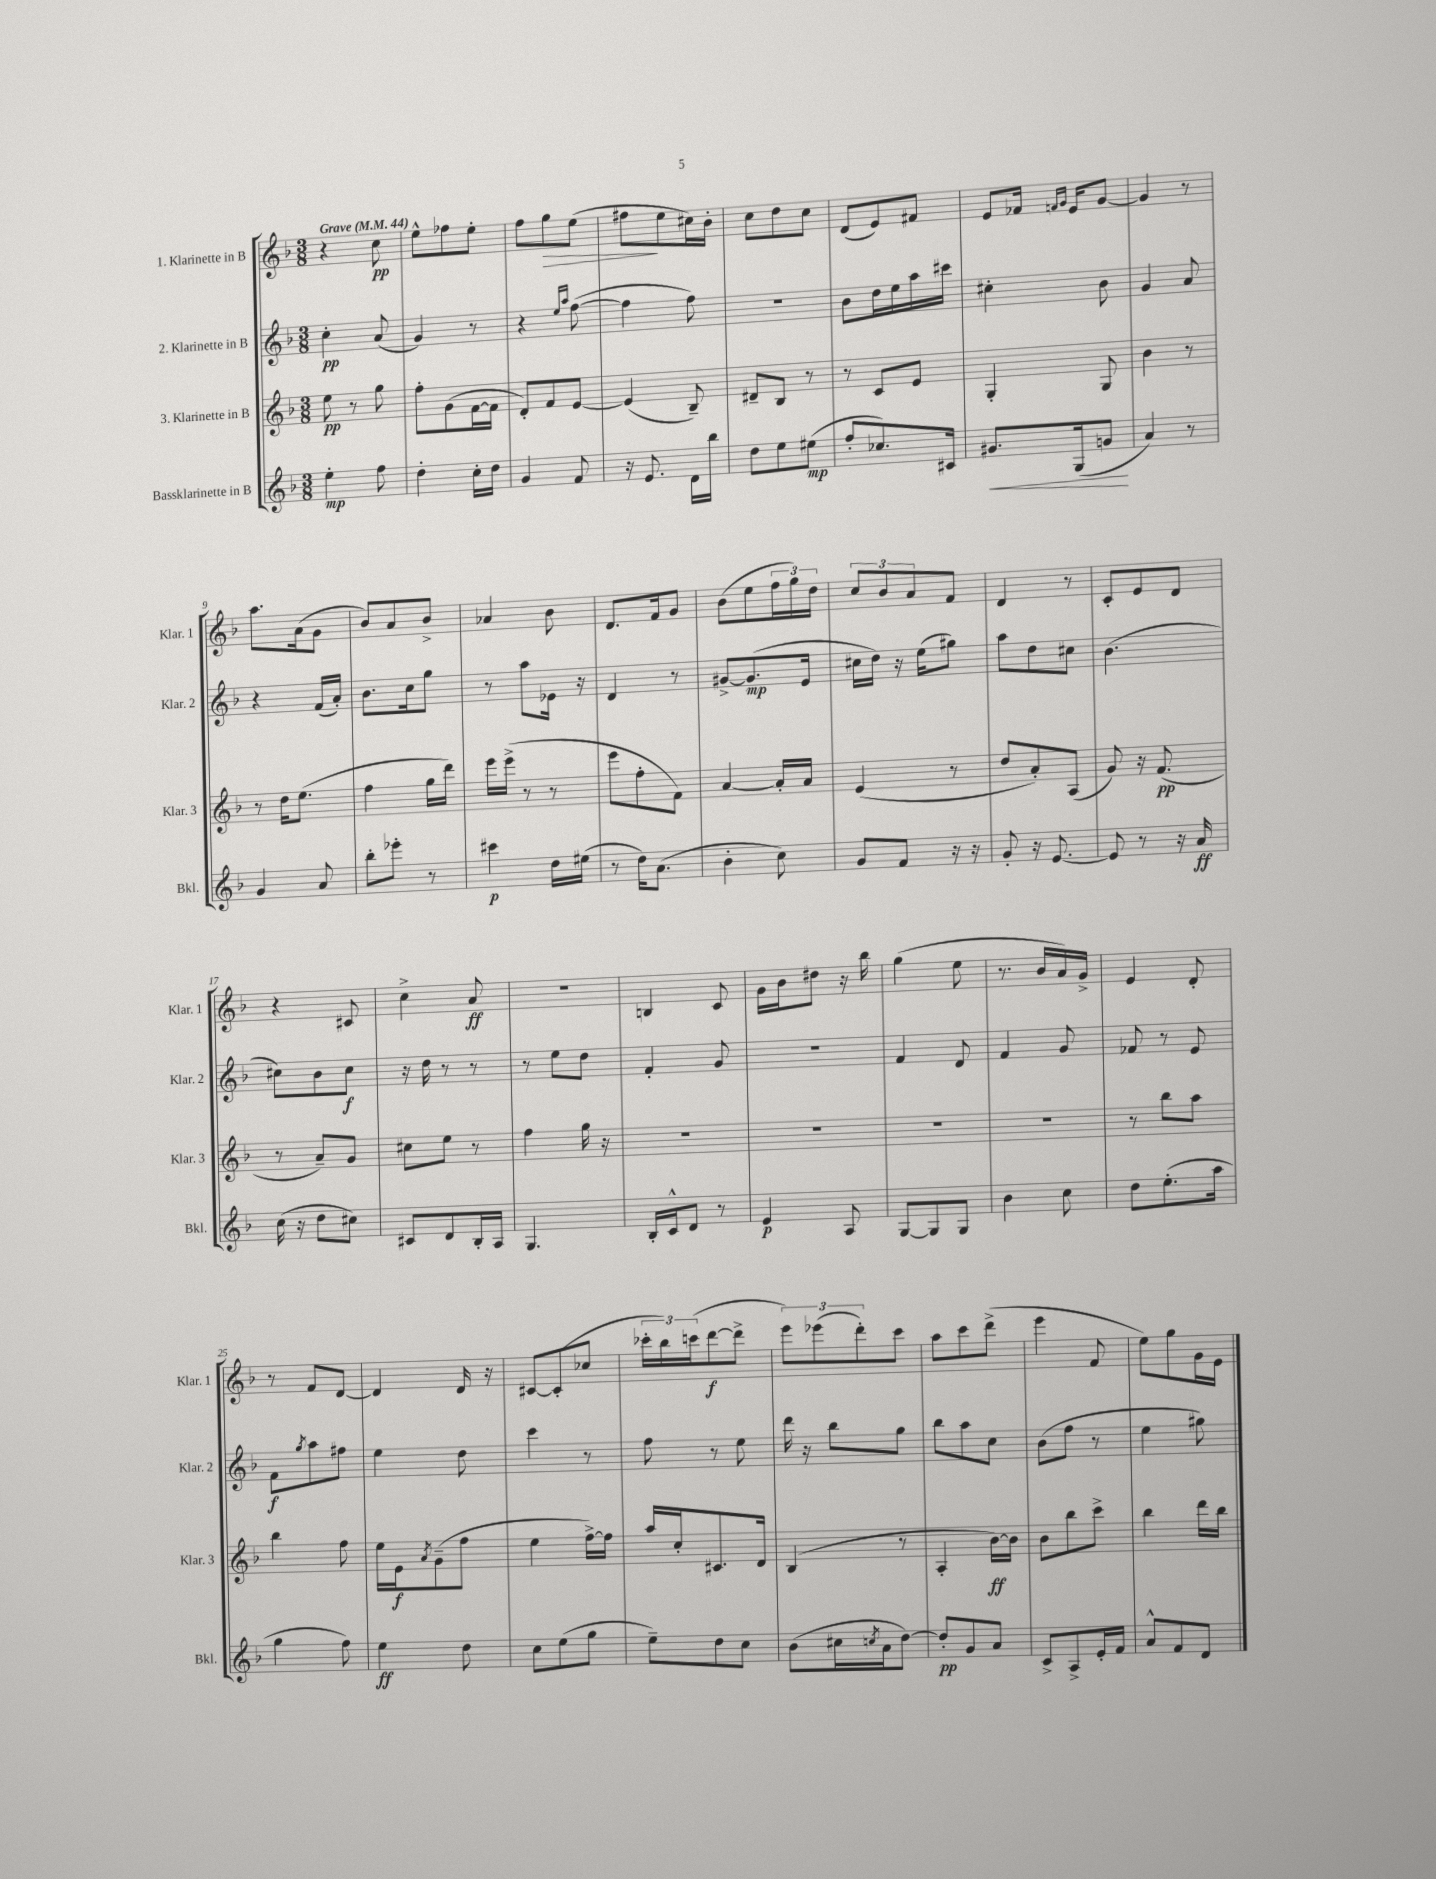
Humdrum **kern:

**kern	**kern	**kern	**kern
*staff4	*staff3	*staff2	*staff1
*clefG2	*clefG2	*clefG2	*clefG2
*k[b-]	*k[b-]	*k[b-]	*k[b-]
*M3/8	*M3/8	*M3/8	*M3/8
*MM44	*MM44	*MM44	*MM44
4ee'\	8ee\	4cc'\	4r
.	8r	.	.
8ff\	8gg\	(8a/	8cc\
=	=	=	=
4dd'\	8ff'\L	4g/)	8ee^^\L
.	(8g\	.	8ff-\
16cc'\LL	[16f\L	8r	8ee'\J
16dd\JJ	16f\]JJ	.	.
=	=	=	=
4g/	8d'/L)	4r	8ff\L
.	8f/	.	8gg\
.	.	16qqee/LL	.
.	.	16qqaa/JJ	.
8f/	[8e/J	([8ff\	(8ee\J
=	=	=	=
16r	(4e/]	4ff\]	8ff#\L
8.e/	.	.	.
.	.	.	8ee\
16d\LL	8B-~/)	8ff\)	16cc#\L)
16bb-\JJ	.	.	16b-'\JJ
=	=	=	=
8dd\L	8d#~/L	4.r	8cc\L
8ee\	8B-/J	.	8dd\
(8ee#\J	8r	.	8cc\J
=	=	=	=
8ff'/L	8r	8b-\L	(8d/L
8.cc-/)	8c/L	16dd\L	8e/)
.	.	16ee\	.
.	8e/J	16aa\	8f#/J
16c#/Jk	.	16ccc#\JJ	.
=	=	=	=
8.g#/L	4G'/	4cc#'\	8e/L
.	.	.	16f-/Jk
.	.	.	16qqf/LL
.	.	.	16qqg/JJ
(16G/k	.	.	16e/LK
8g/J	8G/	8b-\	[8g/J
=	=	=	=
4a/)	4b-\	4g/	4g/]
8r	8r	8a/	8r
=	=	=	=
4g/	8r	4r	8.aa\L
.	16dd\LK	.	.
.	(8.ee\J	.	(16a\k
8a/	.	(16f/LL	8g\J
.	.	16a'/JJ)	.
=	=	=	=
8bb-'\L	4ff\	8.b-\L	8b-/L)
8eee-'\J	.	.	8a/
.	.	16cc\k	.
8r	16gg\LL	8gg\J	8b-^/J
.	16ddd\JJ)	.	.
=	=	=	=
4ccc#\	16eee\LL	8r	4a-/
.	(16eee^\JJ	.	.
.	8r	8aa\L	.
16dd\LL	8r	16e-\Jk	8b-\
(16ee#\JJ	.	16r	.
=	=	=	=
8r	8eee\L	4d/	8.d/L
16dd\LK)	8ff'\	.	.
(8.a\J	.	.	16f/k
.	8f\J)	8r	8g/J
=	=	=	=
4b-'\	[4a/	[8g#^/L	(8b-\L
.	.	(8.g#/]	8ee\
8cc\)	16a'/]LL	.	24ff\L
.	.	.	24gg\)
.	16a/JJ	16e/Jk	.
.	.	.	24dd\JJ
=	=	=	=
8g/L	(4e/	16cc#\LL	12cc/L
.	.	16dd\JJ)	.
.	.	.	12b-/
8f/J	.	16r	.
.	.	.	12a/
.	.	(16ee\LK	.
16r	8r	8gg#\J)	8f/J
16r	.	.	.
=	=	=	=
8g'/	8dd/L	8aa\L	4d/
16r	8a'/)	8dd\	.
[8.e/	.	.	.
.	(8A/J	8cc#\J	8r
=	=	=	=
8e/]	8g/)	(4.b-\	8c'/L
8r	16r	.	8e/
.	(8.f/	.	.
16r	.	.	8d/J
16a/	.	.	.
=	=	=	=
(16cc\	8r	8cc#\L)	4r
16r	.	.	.
8dd\L	8a~/L)	8b-\	.
8cc#\J)	8g/J	8cc#\J	8c#/
=	=	=	=
8c#/L	8cc#\L	16r	4cc^\
.	.	16dd\	.
8d/	8ee\J	8r	.
16B-'/L	8r	8r	8a/
16A/JJ	.	.	.
=	=	=	=
4.G/	4ff\	8r	4.r
.	.	8ee\L	.
.	16gg\	8dd\J	.
.	16r	.	.
=	=	=	=
16B-'/LL	4.r	4f'/	4B/
16c^^/J	.	.	.
8d/J	.	.	.
8r	.	8g/	8c/
=	=	=	=
4e/	4.r	4.r	16g\LL
.	.	.	16b-\J
.	.	.	8dd#\J
8A/	.	.	16r
.	.	.	16bb-\
=	=	=	=
[8G/L	4.r	4f/	(4gg\
8G/]	.	.	.
8G/J	.	8d/	8ee\
=	=	=	=
4b-\	4.r	4f/	8.r
.	.	.	16b-/LL
8cc\	.	8g/	16a/)
.	.	.	16g^/JJ
=	=	=	=
8dd\L	8r	8f-/	4e/
(8.ee'\	8bb-\L	8r	.
.	8aa\J	8e/	8d'/
16aa\Jk	.	.	.
=	=	=	=
4gg\	4bb-\	8f\L	8r
.	.	8qgg/	.
.	.	8aa\	8f/L
8ff\)	8ff\	8ff#\J	[8d/J
=	=	=	=
4ee\	16ee\LL	4ee\	4d/]
.	16e\J	.	.
.	8qa/	.	.
.	(8g~\	.	.
8dd\	8ff\J	8dd\	16d/
.	.	.	16r
=	=	=	=
8cc\L	4ee\	4ccc\	[8c#/L
(8ee\	.	.	(8c#'/]
8gg\J	[16ff^\LL)	8r	8cc-/J
.	16ff\]JJ	.	.
=	=	=	=
8ee~\L)	16aa/LL	8ff\	24ccc-'\LL
.	.	.	24bb-\)
.	16cc'/J	.	.
.	.	.	(24ccc\J
8dd\	8.c#/	8r	[8ddd\
8cc\J	.	8ee\	8ddd^\]J
.	16d/Jk	.	.
=	=	=	=
(8b-\L	(4B-/	16ddd\	12eee\L)
.	.	16r	.
.	.	.	(12eee-\
16cc#\L	.	8bb-\L	.
.	.	.	12ddd'\)
8qcc/	.	.	.
16a\J	.	.	.
[8dd\J)	8r	8gg\J	8ccc\J
=	=	=	=
8dd'/]L	4A'/	8bb-\L	8aa\L
8g/	.	8aa\	8ccc\
8a/J	[16b-\LL)	8cc\J	(8ddd^\J
.	16b-\]JJ	.	.
=	=	=	=
8c^/L	8b-\L	(8b-\L	4eee\
8A^/	8bb-\	8ff\J	.
16e'/L	8ccc^\J	8r	8f/
16f/JJ	.	.	.
=	=	=	=
8a^^/L	4bb-\	4ee\	8ee\L)
8f/	.	.	8gg\
8d/J	16ddd\LL	8gg#\)	16g\L
.	16bb-\JJ	.	16e\JJ
==	==	==	==
*-	*-	*-	*-
